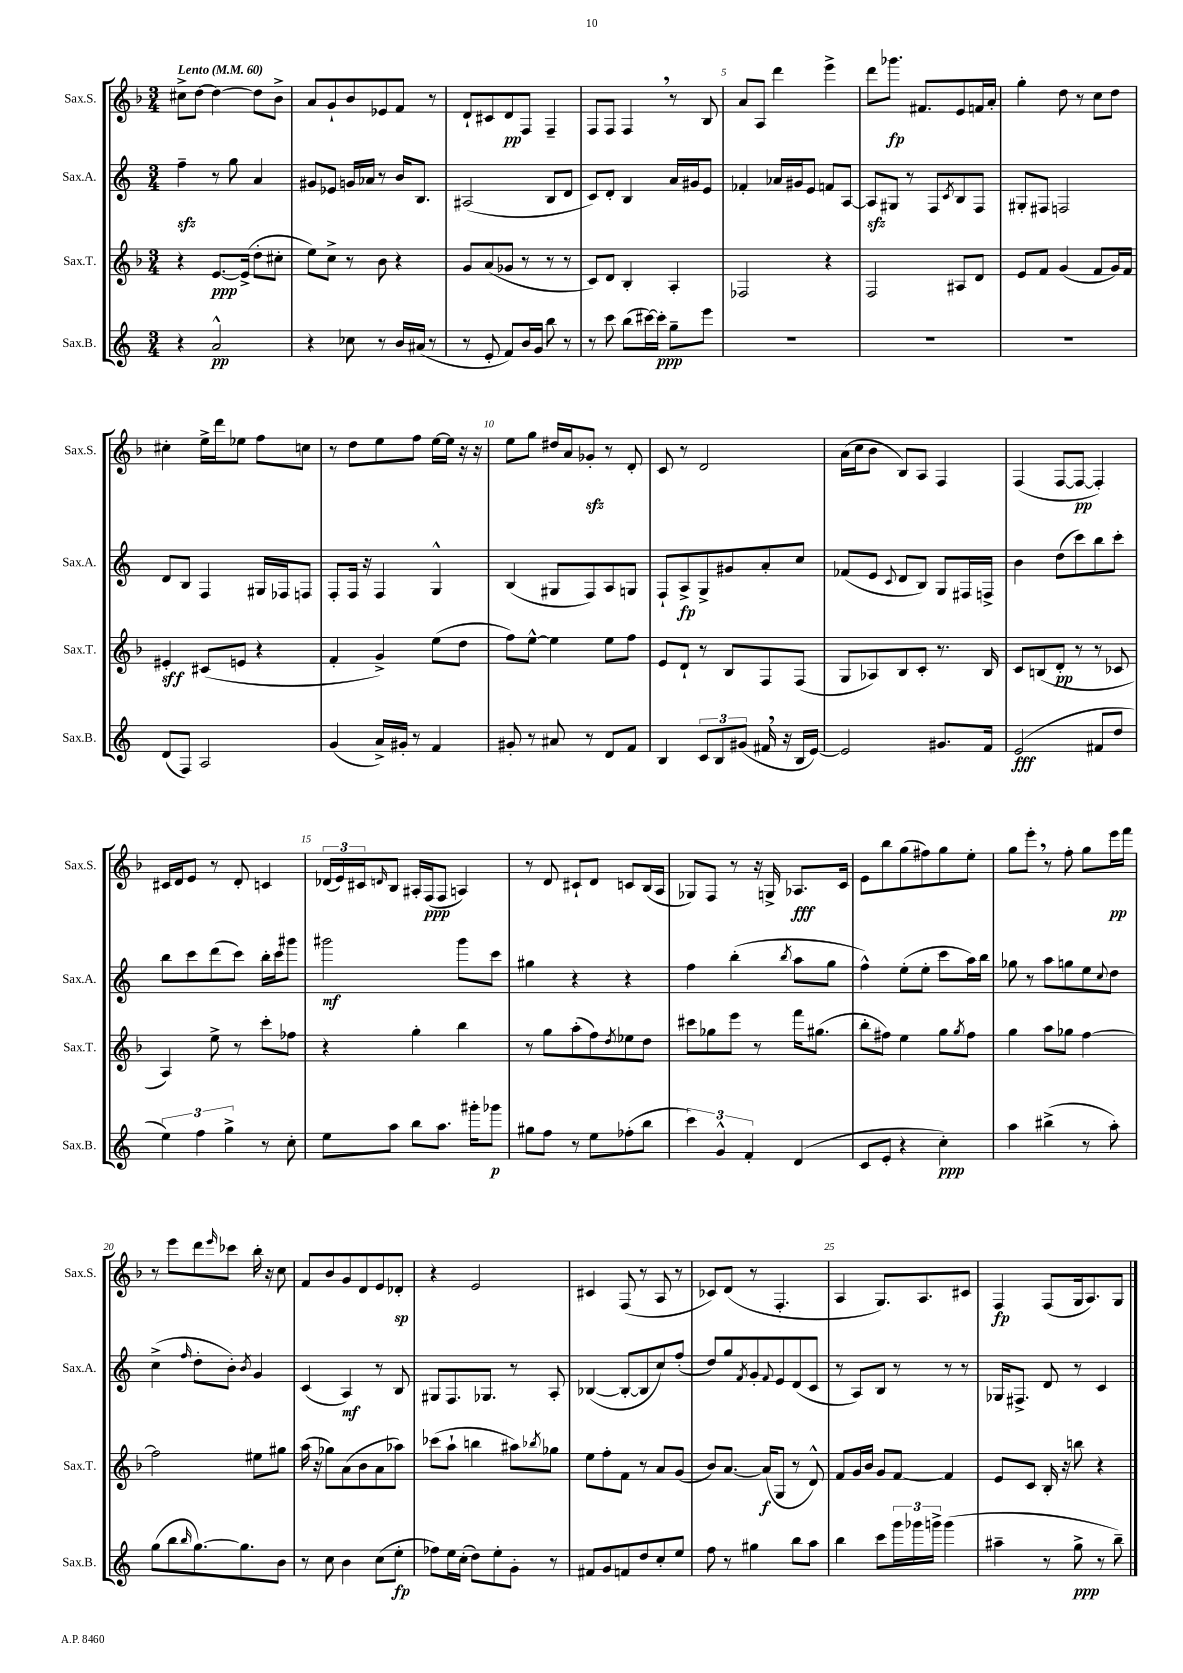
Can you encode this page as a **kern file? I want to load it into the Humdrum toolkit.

**kern	**dynam	**kern	**dynam	**kern	**dynam	**kern	**dynam
*part4	*part4	*part3	*part3	*part2	*part2	*part1	*part1
*staff4	*staff4	*staff3	*staff3	*staff2	*staff2	*staff1	*staff1
*I"Sax.B.	*	*I"Sax.T.	*	*I"Sax.A.	*	*I"Sax.S.	*
*I'Sax.B.	*	*I'Sax.T.	*	*I'Sax.A.	*	*I'Sax.S.	*
*clefG2	*	*clefG2	*	*clefG2	*	*clefG2	*
*k[]	*	*k[b-]	*	*k[]	*	*k[b-]	*
*M3/4	*	*M3/4	*	*M3/4	*	*M3/4	*
*MM60	*	*MM60	*	*MM60	*	*MM60	*
=1	=1	=1	=1	=1	=1	=1	=1
!	!	!	!	!	!	!LO:TX:a:B:t=Lento	!
4r	.	4r	.	4ffzz~\	.	8cc#X^\L	.
.	.	.	.	.	.	[8dd\J	.
2a^^/	pp	[8.e/L	ppp	8r	.	4dd\_	.
.	.	.	.	8gg\	.	.	.
.	.	(16e^/Jk]	.	.	.	.	.
.	.	8dd'\L	.	4a/	.	8dd\L]	.
.	.	8cc#X'\J	.	.	.	8b-^\J	.
=2	=2	=2	=2	=2	=2	=2	=2
4r	.	8ee\L)	.	8g#X/L	.	8a/L	.
.	.	8cc^\J	.	8e-X/J	.	8g`/	.
8cc-X\	.	8r	.	16gn/LL	.	8b-/	.
.	.	.	.	16a-X/JJ	.	.	.
8r	.	8b-\	.	8r	.	8e-X/	.
16b/LL	.	4r	.	16b/KL	.	8f/J	.
(16a#X/JJ	.	.	.	8.B/J	.	.	.
8r	.	.	.	.	.	8r	.
=3	=3	=3	=3	=3	=3	=3	=3
8r	.	8g/L	.	(2A#X/	.	8d`/L	.
8e'/	.	(8a/	.	.	.	8c#X/	.
8f/L)	.	8g-X/J	.	.	.	8d/	pp
16b/L	.	8r	.	.	.	8F/J	.
16g/JJ	.	.	.	.	.	.	.
8bb\	.	8r	.	8B/L	.	4F~/	.
8r	.	8r	.	8d/J	.	.	.
=4	=4	=4	=4	=4	=4	=4	=4
8r	.	8c/L)	.	8c/L)	.	8F/L	.
8ccc\	.	8d/J	.	8d'/J	.	8F/J	.
(8bb\L	.	4B-'/	.	4B/	.	4F,/	.
[16ccc#X\L)	.	.	.	.	.	.	.
16ccc#'\JJ]	ppp	.	.	.	.	.	.
8gg~\L	.	4A'/	.	16a/LL	.	8r	.
.	.	.	.	16g#X/J	.	.	.
8eee\J	.	.	.	8e/J	.	8B-/	.
=5	=5	=5	=5	=5	=5	=5	=5
2.r	.	2F-X/	.	4f-X'/	.	8a/L	.
.	.	.	.	.	.	8A/J	.
.	.	.	.	16a-X/LL	.	4ddd\	.
.	.	.	.	16g#X/J	.	.	.
.	.	.	.	8e/J	.	.	.
.	.	4r	.	8fn/L	.	4eee^\	.
.	.	.	.	[8A/J	.	.	.
=6	=6	=6	=6	=6	=6	=6	=6
2.r	.	2F/	.	8Azz/L]	.	8ddd\L	.
.	.	.	.	8G#X/J	.	8.ggg-X\J	fp
.	.	.	.	8r	.	.	.
.	.	.	.	.	.	8.f#X/L	.
.	.	.	.	8F/L	.	.	.
.	.	.	.	8qc/	.	.	.
.	.	8A#X/L	.	8B/	.	8e/	.
.	.	8d/J	.	8F/J	.	16fn/L	.
.	.	.	.	.	.	16a'/JJ	.
=7	=7	=7	=7	=7	=7	=7	=7
2.r	.	8e/L	.	8G#X'/L	.	4gg'\	.
.	.	8f/J	.	8F#X/J	.	.	.
.	.	(4g/	.	2Fn/	.	8dd\	.
.	.	.	.	.	.	8r	.
.	.	8f/L	.	.	.	8cc\L	.
.	.	16g/L)	.	.	.	8dd\J	.
.	.	16f/JJ	.	.	.	.	.
!!LO:LB:g=z
=8	=8	=8	=8	=8	=8	=8	=8
(8d/L	.	4e#X'/	sff	8d/L	.	4cc#X'\	.
8F/J)	.	.	.	8B/J	.	.	.
2A/	.	(8c#X/L	.	4F/	.	16ee^\LL	.
.	.	.	.	.	.	16ddd\J	.
.	.	8en/J	.	.	.	8ee-X\J	.
.	.	4r	.	16G#X/LL	.	8ff\L	.
.	.	.	.	16F-X/J	.	.	.
.	.	.	.	8Fn/J	.	8ccn\J	.
=9	=9	=9	=9	=9	=9	=9	=9
(4g/	.	4f'/	.	8F'/L	.	8r	.
.	.	.	.	16F/Jk	.	8dd\L	.
.	.	.	.	16r	.	.	.
16a^/LL)	.	4g^/)	.	4F/	.	8ee\	.
16g#X'/JJ	.	.	.	.	.	.	.
8r	.	.	.	.	.	8ff\J	.
4f/	.	(8ee\L	.	4G^^/	.	[16ee\LL	.
.	.	.	.	.	.	16ee\JJ]	.
.	.	8dd\J	.	.	.	16r	.
.	.	.	.	.	.	16r	.
=10	=10	=10	=10	=10	=10	=10	=10
8g#X'/	.	8ff\L)	.	(4B/	.	8ee\L	.
8r	.	[8ee^^\J	.	.	.	8gg\J	.
8a#X/	.	4ee\]	.	8G#X/L	.	16dd#X/LL	.
.	.	.	.	.	.	16a/J	.
8r	.	.	.	8F/)	.	8g-Xzz'/J	.
8d/L	.	8ee\L	.	8A/	.	8r	.
8f/J	.	8ff\J	.	8Gn/J	.	8d'/	.
=11	=11	=11	=11	=11	=11	=11	=11
4B/	.	8e/L	.	8F`/L	.	8c/	.
.	.	8d`/J	.	8A^/	fp	8r	.
12c/L	.	8r	.	8G^/	.	2d/	.
12B/	.	.	.	.	.	.	.
.	.	8B-/L	.	8g#X/	.	.	.
(12g#X/J	.	.	.	.	.	.	.
16f#X,/	.	8F/	.	8a'/	.	.	.
16r	.	.	.	.	.	.	.
16B/LL	.	(8F/J	.	8cc/J	.	.	.
[16e/JJ)	.	.	.	.	.	.	.
=12	=12	=12	=12	=12	=12	=12	=12
2e/]	.	8G/L	.	(8f-X/L	.	(16a\LL	.
.	.	.	.	.	.	16cc\J	.
.	.	8A-X/)	.	8e/J	.	8b-\J	.
.	.	.	.	8qqc/	.	.	.
.	.	8B-/	.	8d/L	.	8B-/L)	.
.	.	8c'/J	.	8B/J)	.	8A/J	.
8.g#X/L	.	8.r	.	8G/L	.	4F/	.
.	.	.	.	16F#X/L	.	.	.
16f/Jk	.	16B-/	.	16Fn^/JJ	.	.	.
=13	=13	=13	=13	=13	=13	=13	=13
(2e/	fff	8c/L	.	4b\	.	(4F/	.
.	.	(8Bn/	.	.	.	.	.
.	.	8d'/J	pp	(8dd\L	.	[8F/L	.
.	.	8r	.	8ccc\)	.	8F/J_	pp
8f#X/L	.	8r	.	8bb\	.	4F'/])	.
8dd/J	.	8c-X/	.	8ccc'\J	.	.	.
!!LO:LB:g=z
=14	=14	=14	=14	=14	=14	=14	=14
6ee\)	.	4A/)	.	8bb\L	.	16c#X/LL	.
.	.	.	.	.	.	16d/J	.
.	.	.	.	8ccc\	.	8e/J	.
6ff\	.	.	.	.	.	.	.
.	.	8ee^\	.	(8ddd\	.	8r	.
6gg^\	.	.	.	.	.	.	.
.	.	8r	.	8ccc\J)	.	8d'/	.
8r	.	8ccc'\L	.	16bb'\LL	.	4cn/	.
.	.	.	.	16ccc\J	.	.	.
8cc'\	.	8ff-X\J	.	8ggg#X\J	.	.	.
=15	=15	=15	=15	=15	=15	=15	=15
8ee\L	.	4r	.	2ggg#X\	mf	(24d-X/LL	.
.	.	.	.	.	.	24e/)	.
.	.	.	.	.	.	24c#X/J	.
.	.	.	.	.	.	16qqdn/	.
8aa\J	.	.	.	.	.	8B-/J	.
8bb\L	.	4gg'\	.	.	.	16A#X'/LL	.
.	.	.	.	.	.	(16F/J	ppp
8.aa\J	.	.	.	.	.	8F/J	.
.	.	4bb-\	.	8ggg#\L	.	4An/)	.
16ggg#X'\KL	.	.	.	.	.	.	.
8ggg-X\J	p	.	.	8ccc\J	.	.	.
=16	=16	=16	=16	=16	=16	=16	=16
8gg#X\L	.	8r	.	4gg#X\	.	8r	.
8ff\J	.	8gg\L	.	.	.	8d/	.
8r	.	(8aa'\	.	4r	.	8c#X`/L	.
8ee\L	.	8ff\)	.	.	.	8d/J	.
.	.	8qdd/	.	.	.	.	.
(8ff-X'\	.	8ee-X\	.	4r	.	8cn/L	.
8bb\J	.	8dd\J	.	.	.	(16B-/L	.
.	.	.	.	.	.	16A/JJ	.
=17	=17	=17	=17	=17	=17	=17	=17
6ccc\)	.	8ccc#X\L	.	4ff\	.	8G-X/L)	.
.	.	8gg-X\	.	.	.	8F/J	.
6g^^/	.	.	.	.	.	.	.
.	.	8eee\J	.	(4bb'\	.	8r	.
6f'/	.	.	.	.	.	.	.
.	.	8r	.	.	.	16r	.
.	.	.	.	.	.	16Gn^/	.
.	.	.	.	8qbb/	.	.	.
(4d/	.	16fff\KL	.	8aa\L	.	8.A-X/L	fff
.	.	(8.gg#X\J	.	.	.	.	.
.	.	.	.	8gg\J	.	.	.
.	.	.	.	.	.	16c/Jk	.
=18	=18	=18	=18	=18	=18	=18	=18
8c/L	.	8bb-'\L	.	4ff^^\)	.	8e\L	.
8e'/J	.	8ff#X\J)	.	.	.	8bb-\	.
4r	.	4ee\	.	(8ee'\L	.	(8gg\	.
.	.	.	.	8ee'\J	.	8ff#X\)	.
4cc'\)	ppp	8gg\L	.	8ccc\L	.	8gg\	.
.	.	8qgg/	.	.	.	.	.
.	.	8ff#\J	.	16aa\L)	.	8ee'\J	.
.	.	.	.	16bb\JJ	.	.	.
=19	=19	=19	=19	=19	=19	=19	=19
4aa\	.	4gg\	.	8gg-X\	.	8gg\L	.
.	.	.	.	8r	.	8eee',\J	.
(4bb#X^\	.	8aa\L	.	8aa\L	.	8r	.
.	.	8gg-X\J	.	8ggn\	.	8ff'\	.
8r	.	[4ff\	.	8ee\	.	8gg\L	.
.	.	.	.	8qqcc/	.	.	.
8aa'\)	.	.	.	8dd\J	.	16eee\L	pp
.	.	.	.	.	.	16fff\JJ	.
!!LO:LB:g=z
=20	=20	=20	=20	=20	=20	=20	=20
(8gg\L	.	2ff\]	.	(4cc^\	.	8r	.
8bb\	.	.	.	.	.	8eee\L	.
16qqbb/	.	.	.	16qqff/	.	.	.
[8.gg\)	.	.	.	8dd'\L	.	8ddd\	.
.	.	.	.	.	.	16qqeee/	.
.	.	.	.	8b'\J)	.	8ccc-X\J	.
8.gg\]	.	.	.	.	.	.	.
.	.	.	.	8qb/	.	.	.
.	.	8ee#X\L	.	4g/	.	16bb-'\	.
.	.	.	.	.	.	16r	.
8b\J	.	8gg#X\J	.	.	.	8cc\	.
=21	=21	=21	=21	=21	=21	=21	=21
8r	.	(16aa\	.	(4c/	.	8f/L	.
.	.	16r	.	.	.	.	.
8cc\	.	8gg-X\L)	.	.	.	8b-/	.
4b\	.	(8a\	.	4A/)	mf	8g/	.
.	.	8b-\	.	.	.	8d/	.
(8cc\L	.	8a\	.	8r	.	8e/	.
8ee'\J	fp	8aa-X\J)	.	8B/	.	8d-X'/J	sp
=22	=22	=22	=22	=22	=22	=22	=22
8ff-X\L)	.	(8ccc-X\L	.	8G#X/L	.	4r	.
16ee\L	.	8aa`\J	.	8.F/	.	.	.
(16cc'\JJ	.	.	.	.	.	.	.
8dd\L)	.	4bbn\	.	.	.	2e/	.
.	.	.	.	8.G-X/J	.	.	.
8ee'\	.	.	.	.	.	.	.
8g'\J	.	8aa#X\L)	.	8r	.	.	.
.	.	8qbb-X/	.	.	.	.	.
8r	.	8gg-X\J	.	8A'/	.	.	.
=23	=23	=23	=23	=23	=23	=23	=23
8f#X/L	.	8ee\L	.	([4B-X/	.	4c#X/	.
8g/	.	8ff'\	.	.	.	.	.
8fn/	.	8f\J	.	8B-'/L_	.	(8F/	.
8dd/	.	8r	.	8B-/]	.	8r	.
8cc'/	.	8a/L	.	8cc/)	.	8A/	.
8ee/J	.	(8g/J	.	(8ff'/J	.	8r	.
=24	=24	=24	=24	=24	=24	=24	=24
8ff\	.	8b-/L)	.	8dd/L)	.	8c-X/L)	.
8r	.	[8.a/J	.	8gg/	.	(8d/J	.
.	.	.	.	8qf/	.	.	.
4gg#X\	.	.	.	8g'/	.	8r	.
.	.	(16a/KL]	f	.	.	.	.
.	.	.	.	8qqf/	.	.	.
.	.	8G/J	.	8e/	.	4.F'/	.
8bb\L	.	8r	.	(8d/	.	.	.
8aa\J	.	8d^^/)	.	8c/J	.	.	.
=25	=25	=25	=25	=25	=25	=25	=25
4bb\	.	8f/L	.	8r	.	4A/	.
.	.	16g/L	.	8A/L)	.	.	.
.	.	16b-/JJ	.	.	.	.	.
8ccc\L	.	8g/L	.	8B/J	.	8.G/L)	.
24ggg\L	.	[8f/J	.	8r	.	.	.
24ggg-X\	.	.	.	.	.	.	.
.	.	.	.	.	.	8.A/	.
24gggn^\JJ	.	.	.	.	.	.	.
(4ggg\	.	4f/]	.	8r	.	.	.
.	.	.	.	8r	.	8c#X/J	.
=26	=26	=26	=26	=26	=26	=26	=26
4aa#X~\	.	8e/L	.	16G-X/KL	.	4F/	fp
.	.	.	.	8.F#X^/J	.	.	.
.	.	8c/J	.	.	.	.	.
8r	.	16B-'/	.	8d/	.	(8F/L	.
.	.	16r	.	.	.	.	.
8gg^\	ppp	8bbn\	.	8r	.	16G/k	.
.	.	.	.	.	.	8.A/)	.
8r	.	4r	.	4c/	.	.	.
8bb~\)	.	.	.	.	.	8G/J	.
==	==	==	==	==	==	==	==
*-	*-	*-	*-	*-	*-	*-	*-
